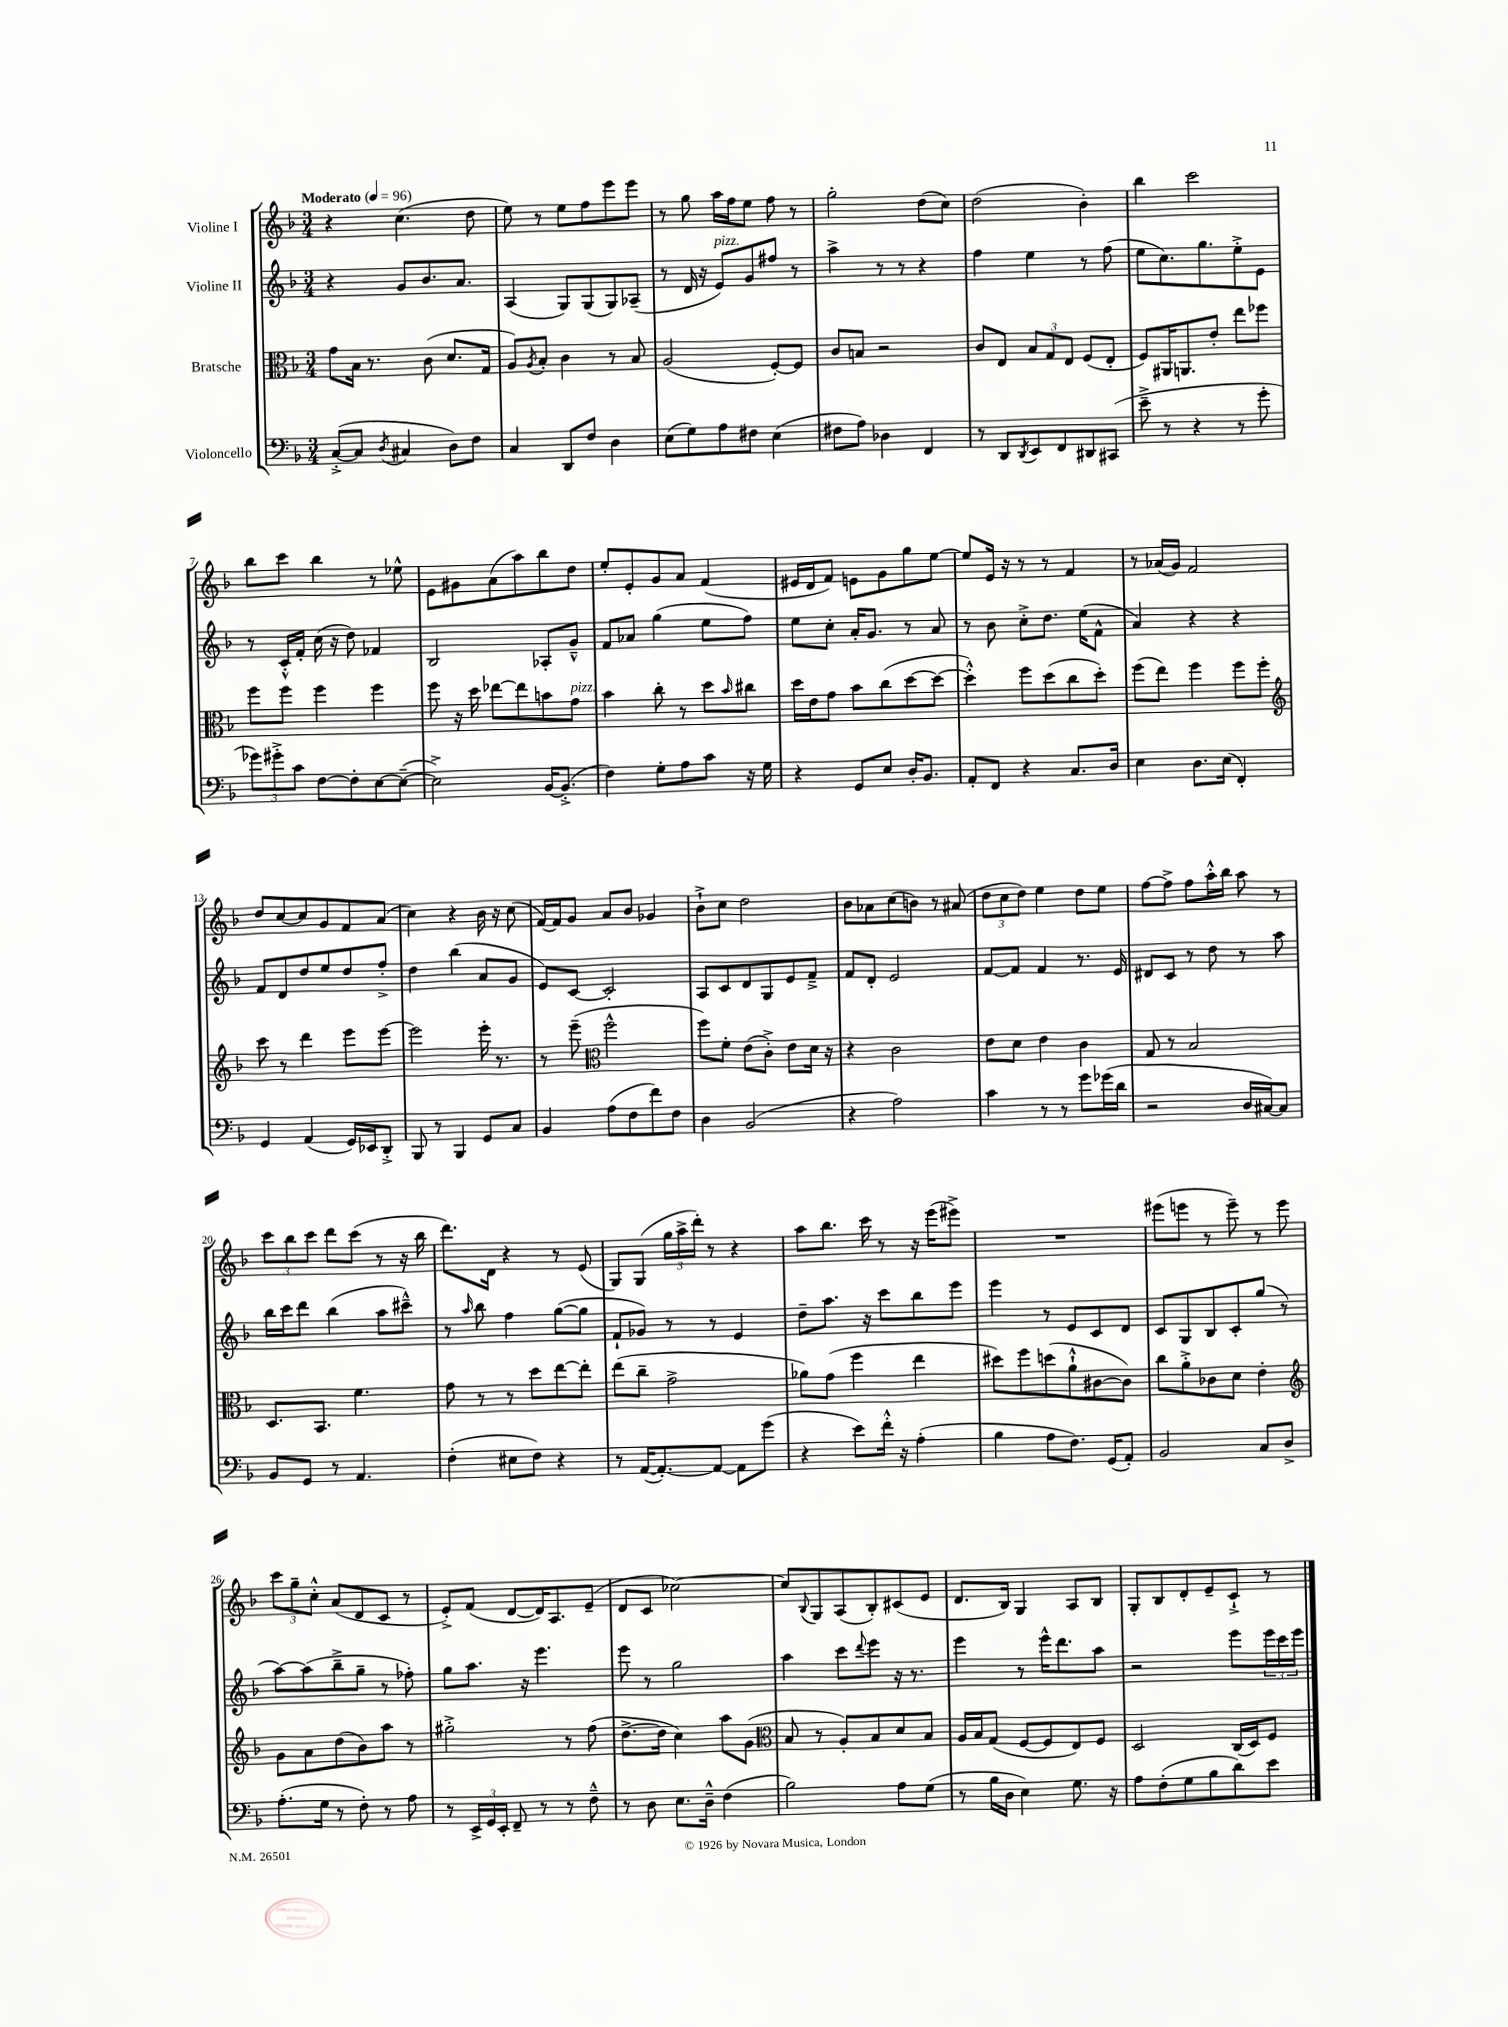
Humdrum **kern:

**kern	**kern	**kern	**kern
*part4	*part3	*part2	*part1
*staff4	*staff3	*staff2	*staff1
*I"Violoncello	*I"Bratsche	*I"Violine II	*I"Violine I
*clefF4	*clefC3	*clefG2	*clefG2
*k[b-]	*k[b-]	*k[b-]	*k[b-]
*M3/4	*M3/4	*M3/4	*M3/4
*MM96	*MM96	*MM96	*MM96
=1	=1	=1	=1
!	!	!	!LO:TX:a:B:t=Moderato
([8C'^/L	8g\L	4r	4r
8C/J]	16B-\Jk	.	.
.	8.r	.	.
8qD/	.	.	.
4C#X/	.	8g/L	(4.cc\
.	(8c\	8.b-/	.
8D\L)	8.d/L	.	.
.	.	8.a/J	.
8F\J	.	.	8dd\
.	16G/Jk	.	.
=2	=2	=2	=2
4C/	8A/L)	(4A/	8ee\)
.	8qA/	.	.
.	8B-'/J	.	8r
8DD/L	4c\	8G/L)	8ee\L
8F/J	.	(8G/	8ff\
4D\	8r	8G/)	8eee\
.	8B-/	(8A-X~/J	8eee\J
=3	=3	=3	=3
(8E\L	(2A/	8r	8r
8G\)	.	16d/	8gg\
.	.	16r	.
!	!	!LO:TX:a:i:t=pizz.	!
8A\	.	8e/L)	16aa\LL
.	.	.	16ff\J
8F#X\J	.	8g/	8ee\J
(4E\	[8F'/L)	8ff#X/J	8ff\
.	8F/J]	8r	8r
=4	=4	=4	=4
8F#X\L	8c/L	4aa^\	2gg'\
8A\J)	8Bn/J	.	.
4D-X\	2r	8r	.
.	.	8r	.
4FF/	.	4r	(8dd\L
.	.	.	8cc\J)
=5	=5	=5	=5
8r	8c/L	4ff\	(2dd\
8DD/L	8E/J	.	.
8qDD/	.	.	.
8EE/	12B-/L	4ee\	.
.	12G/	.	.
8FF/	.	.	.
.	12E/J	.	.
8DD#X/	(8F/L	8r	4b-'\)
(8CC#X/J	8E'/J	(8ff\	.
=6	=6	=6	=6
8e~^\	8F/L)	8ee\L	4bb-\
8r	16AA#X/K	8.cc\)	.
.	8.AAn/	.	.
4r	.	.	2ccc\
.	.	8.gg\	.
.	8e'/J	.	.
8r	8ee\L	8ee'^\	.
8g'\	8ff-X\J	8e\J	.
!!LO:LB:g=z
=7	=7	=7	=7
12g-X\L)	8ff\L	8r	8bb-\L
12g#X'^\	.	.	.
.	8ff\J	16c'^^/LL	8ccc\J
12c\J	.	.	.
.	.	16f'/JJ	.
[8F\L	4ff\	(16cc\	4bb-\
.	.	16r	.
8F'\]	.	8dd\)	.
[8E\	4ff\	4f-X/	8r
(8E~\J_	.	.	8ee-X^^\
=8	=8	=8	=8
2E^\])	8ff\	2B-/	8e\L
.	16r	.	8g#X\
.	16dd\	.	.
.	[8ee-X\L	.	(8a\
.	8ee-\]	.	8aa\)
[16BB-/KL	8bn\	8A-X'/L	8bb-\
(8.BB-'^/J]	.	.	.
!	!LO:TX:a:i:t=pizz.	!	!
.	8g\J	8g~^^/J	8dd\J
=9	=9	=9	=9
4F\)	4b-\	8f/L	8ee'/L
.	.	8a-X/J	8e'/
8G'\L	8cc'\	(4gg\	8g/
8A\	8r	.	8a/J
8c\J	8dd\L	8ee\L	(4f/
.	16qqb-/	.	.
16r	8cc#X\J	8ff\J)	.
16G\	.	.	.
=10	=10	=10	=10
4r	16dd\LL	8ee\L	16e#X/LL
.	16e\J	.	16d/J
.	8g\J	8cc'\J	8f/J)
8GG/L	8b-\L	16a'/KL	8en\L
.	.	8.g/J	.
8E/J	(8cc\	.	8g\
16D'/KL	[8dd\	8r	8gg\
8.BB-/J	.	.	.
.	8dd\J_	8a/	[8ee\J
=11	=11	=11	=11
8AA'/L	4dd'^^\])	8r	8ee/L]
8FF/J	.	8b-\	16e/Jk
.	.	.	16r
4r	8ff\L	8cc'^\L	8r
.	(8dd\	8.dd\J	8r
8.C/L	8cc\	.	4f/
.	.	(16ee\KL	.
.	8dd'\J)	8f^^\J	.
16D/Jk	.	.	.
=12	=12	=12	=12
4E\	(8ff\L	4a/)	8r
.	8ee\J)	.	(16a-X/LL
.	.	.	16g/JJ)
8.D\L	4ff\	4r	2f/
(16E\Jk	.	.	.
4FF'/)	8ff\L	4r	.
.	8ff'\J	.	.
!!LO:LB:g=z
=13	=13	=13	=13
*	*clefG2	*	*
4GG/	8ccc\	8f/L	8dd/L
.	8r	8d/	[8cc/
(4AA/	4ddd\	8dd/	8cc/]
.	.	8ee/	8g/
16GG/LL)	8eee\L	8dd/	8f/
16EE-X/J	.	.	.
8DD'^/J	[8eee\J	8ff'^/J	(8a/J
=14	=14	=14	=14
8BBB-/	2eee\]	4dd\	4cc\)
8r	.	.	.
4BBB-/	.	(4bb-\	4r
8GG/L	16eee'\	8a/L	16b-\
.	8.r	.	16r
8C/J	.	8g/J	(8cc\
=15	=15	=15	=15
4BB-/	8r	8e/L)	[16f/LL)
.	.	.	16f/J]
.	(8eee~\	[8c/J	8g/J
*	*clefC3	*	*
(8A\L	2ff^^\	2c'/]	8a/L
8F\	.	.	8b-/J
8f\)	.	.	4g-X/
8F\J	.	.	.
=16	=16	=16	=16
4D\	8ff\L)	8A/L	8b-`^\L
.	8f'\J	8c/	8cc\J
(2BB-/	(8e\L	8d/	2dd\
.	8c'^\J)	8G/	.
.	8e\L	8e/	.
.	16d\Jk	8f~^/J	.
.	16r	.	.
=17	=17	=17	=17
4r	4r	8f/L	8b-\L
.	.	8d'/J	8a-X\
2A\)	2c\	2e/	(8cc\
.	.	.	8bn\J)
.	.	.	8r
.	.	.	(8a#X/
=18	=18	=18	=18
4c\	8e\L	[8f/L	12dd\L
.	.	.	12cc\
.	8d\J	8f/J]	.
.	.	.	12dd\J)
8r	4e\	4f/	4ee\
8r	.	.	.
8g\L	4c\	8.r	8dd\L
(16g-X\L	.	.	8ee\J
16d\JJ	.	16e/	.
=19	=19	=19	=19
2r	8G/	8d#X/L	[8ff\L
.	8r	8c/J	8ff^\J]
.	2B-/	8r	8ff\L
.	.	8dd\	16aa'^^\L
.	.	.	16bb-\JJ
16D/LL	.	8r	8aa\
[16C#X/J)	.	.	.
8C#/J]	.	8aa\	8r
!!LO:LB:g=z
=20	=20	=20	=20
8BB-/L	8.D/L	16bb-\LL	12ccc\L
.	.	16ccc\J	.
.	.	.	12bb-\
8GG/J	.	8ddd\J	.
.	.	.	12ccc\J
.	8.BB-/J	.	.
8r	.	(4bb-\	8ddd\L
4.AA/	4.f\	.	(8ccc\J
.	.	8aa\L	8r
.	.	8ccc#X~^^\J)	16r
.	.	.	16bb-\
=21	=21	=21	=21
(4F'\	8g\	8r	8.ddd\L)
.	.	16qqaa/	.
.	8r	8bb-\	.
.	.	.	16d\Jk
8E#X\L	8r	4ff\	4r
8F\J)	8dd\L	.	.
4r	[8ee\	([8gg\L	8r
.	8ee'\J]	8gg\J]	(8e/
=22	=22	=22	=22
8r	(8ee\L	8f`/L	8G/L)
([16AA/KL	8cc~\J	8g-X/J)	(8G/J
8.AA'/_)	.	.	.
.	2g^\	8r	24gg\LL
.	.	.	24aa^\
.	.	.	24ddd'\JJ)
8AA/J_	.	8r	8r
8AA\L]	.	4e/	4r
(8g\J	.	.	.
=23	=23	=23	=23
4r	8a-X\L)	8dd~\L	8aa\L
.	(8g\J	8.aa\J	8.bb-\J
8e\L)	4ff\	.	.
.	.	16r	16ccc\
16f'^^\Jk	.	8ccc\L	8r
16r	.	.	.
(4A'\	4ee\	8bb-\	16r
.	.	.	(16eee\KL
.	.	8eee\J	8eee#X^\J)
=24	=24	=24	=24
4B-\	8dd#X\L)	4eee\	2.r
.	8ff\	.	.
8A\L	(8ddn\	8r	.
8.F\J)	8a`^^\	8e/L	.
.	[8c#X\	8c/	.
(16GG/KL	.	.	.
8AA'/J)	8c#\J])	8d/J	.
=25	=25	=25	=25
2BB-/	8cc\L	8c/L	(8eee#X\L
.	8a'^\	8G/	8eeen\J
.	8c-X\	8B-/	8r
.	8d\J	8c'/	8eee~\)
8C/L	4e'\	(8gg/J	8r
8D^/J	.	8r	8eee\
!!LO:LB:g=z
=26	=26	=26	=26
*	*clefG2	*	*
(8.A'\L	8g\L	[8aa\L)	12ccc\L
.	.	.	12gg~\
.	8a\	(8aa\]	.
.	.	.	12cc'^^\J
16G\Jk	.	.	.
8r	(8dd\	8bb-~^\	(8a/L
8F'\)	8b-\)	8gg~\J	8d/
8r	8aa\J	8r	8c/J
8A\	8r	8ff-X'\)	8r
=27	=27	=27	=27
8r	2gg#X'^\	8gg\L	8e'^/L)
24EE^/LL	.	8.aa\J	(8f/J
24GG/	.	.	.
24EE'/JJ	.	.	.
8FF~/	.	.	[8d/L
.	.	16r	.
8r	.	4.eee\	16d/K])
.	.	.	8.A/
8r	8r	.	.
8F~^^\	(8ff\	.	(8e~/J
=28	=28	=28	=28
8r	[8.dd^\L	8eee\	8d/L
8D\	.	8r	8c/J
.	16dd\Jk]	.	.
8.E\L	4cc\)	2gg\	[2cc-X\)
16D~^^\Jk	.	.	.
(4F\	8aa\L	.	.
.	(8g\J	.	.
=29	=29	=29	=29
*	*clefC3	*	*
2B-\)	8B-/	4aa\	8cc-/L]
.	.	.	8qqB-/
.	8r	.	8G/
.	8A'/L)	8ccc\L	(8A/
.	.	8qqddd/	.
.	8B-/	8eee\J	8B-'/)
8A\L	8d/	16r	(8c#X/
.	.	8.r	.
(8G\J	8B-/J	.	8e/J
=30	=30	=30	=30
8r	16A/LL	4eee\	8.d/L
.	16B-/J	.	.
16B-\LL	(8G/J	.	.
16D\JJ	.	.	16B-/Jk)
4E\)	[8F/L	8r	4G/
.	8F/]	16eee^^\KL	.
.	.	8.ddd\	.
8.G\	8E/)	.	8A/L
.	8F/J	8aa\J	8B-/J
16r	.	.	.
=31	=31	=31	=31
8A\L	2D/	2r	8G'/L
(8F'\	.	.	8B-/
8G\	.	.	8d'/
8B-\	.	.	8e~/
8d\)	(16C/LL	8eee\L	8c`^/J
.	16D/J)	.	.
8e\J	8F/J	24eee\L	8r
.	.	24ccc\	.
.	.	24eee\JJ	.
==	==	==	==
*-	*-	*-	*-
